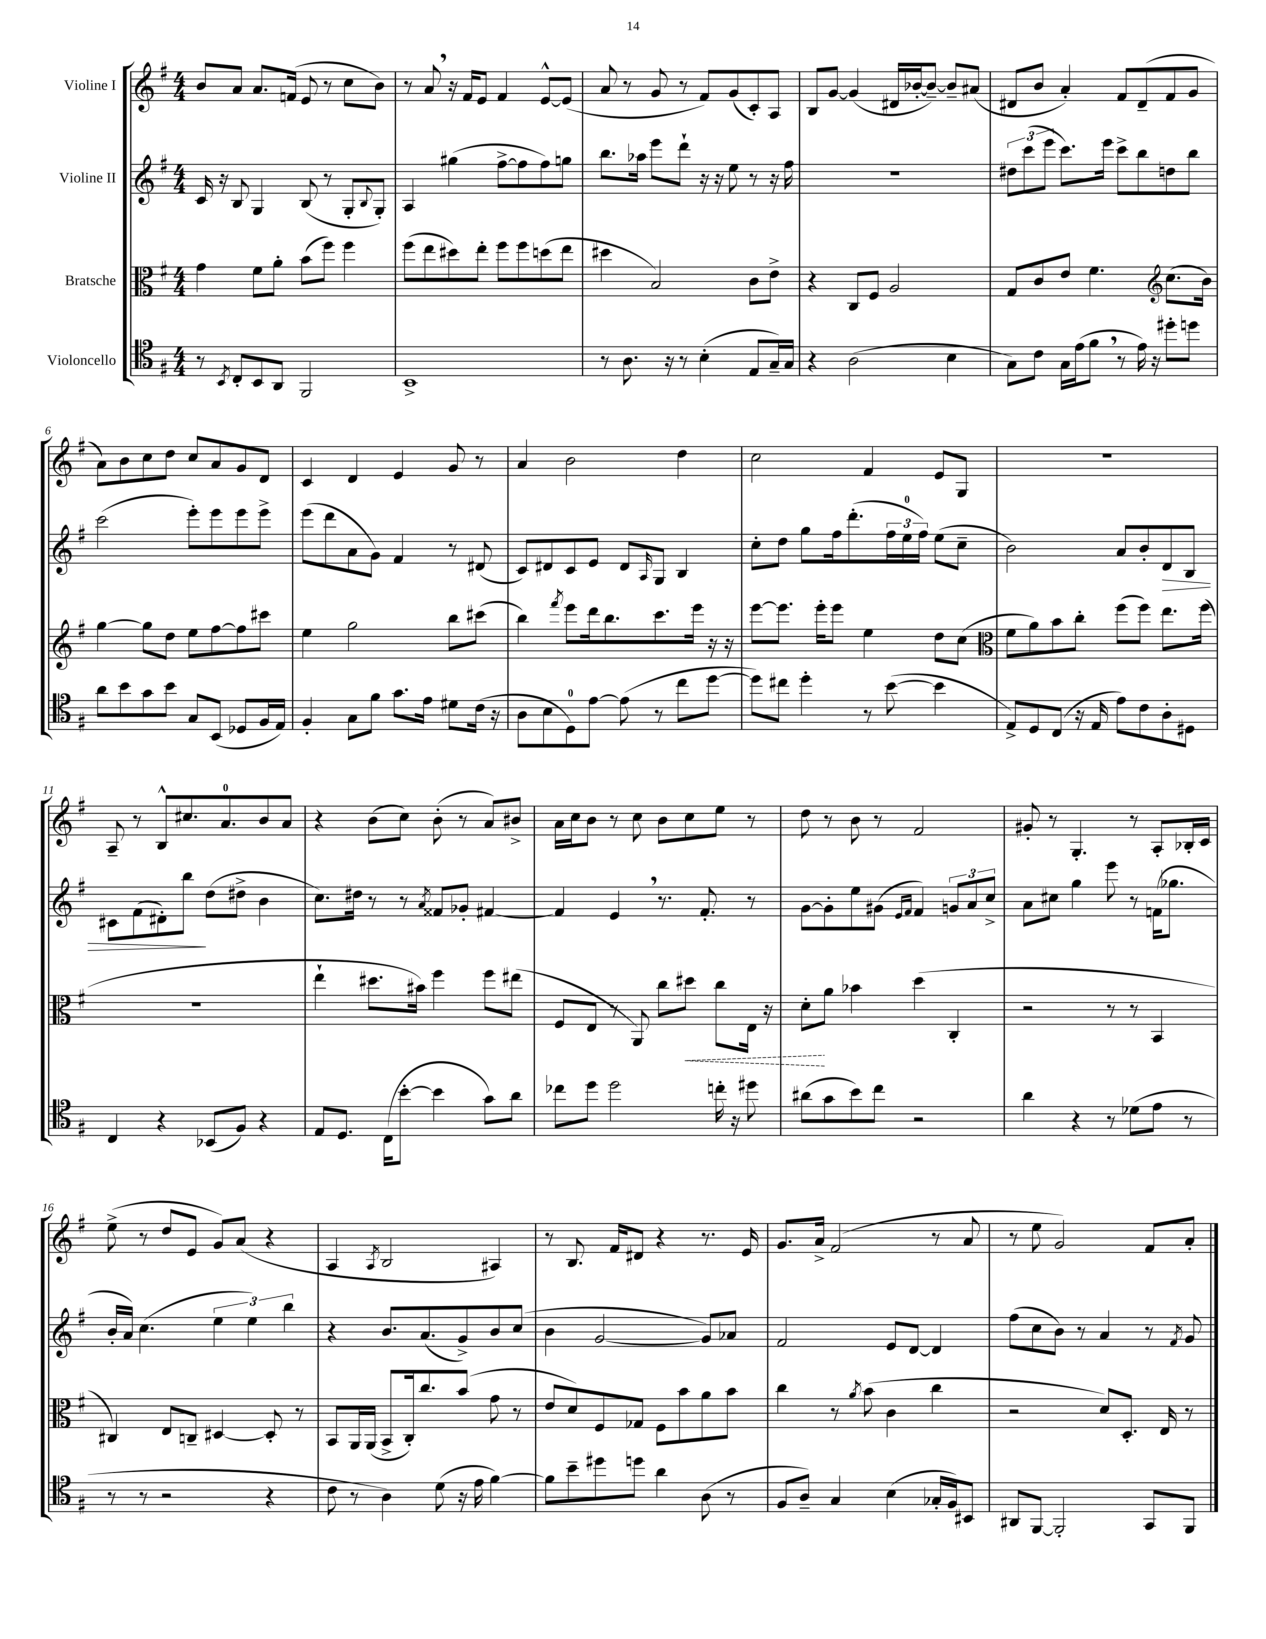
<<
\new StaffGroup <<
\new Staff = "s0" \with { instrumentName = "Violine I" } {
    \clef treble \key g \major \numericTimeSignature \time 4/4
    b'8 a'8 a'8. f'16( e'8 r8 c''8 b'8) |
    r8 a'8 \breathe r16 fis'16 e'8 fis'4 e'8~-^ e'8( |
    a'8 r8 g'8 r8 fis'8) g'8( c'8-.) a8 |
    b8 g'8~ g'4( dis'16 bes'16~-. bes'8~--) bes'8-- ais'8( |
    dis'8 b'8 a'4-.) fis'8 dis'8--( fis'8 g'8 |
    a'8) b'8 c''8 d''8 c''8 a'8 g'8 d'8 |
    c'4 d'4 e'4 g'8 r8 |
    a'4 b'2 d''4 |
    c''2 fis'4 e'8 g8 |
    R1 |
    a8-- r8 b8-^ cis''8. a'8.-0 b'8 a'8 |
    r4 b'8( c''8) b'8-.( r8 a'8) bis'8-> |
    a'16 c''16 b'8 r8 c''8 b'8 c''8 e''8 r8 |
    d''8 r8 b'8 r8 fis'2 |
    gis'8-. r8 g4.-. r8 a8-. bes16-. c'16 |
    e''8->( r8 d''8 e'8 g'8) a'8( r4 |
    a4 \acciaccatura { a8 } b2 ais4) |
    r8 b8. fis'16 dis'8 r4 r8. e'16 |
    g'8. a'16-> fis'2( r8 a'8 |
    r8 e''8 g'2) fis'8 a'8-. \bar "|." |
}
\new Staff = "s1" \with { instrumentName = "Violine II" } {
    \clef treble \key g \major \numericTimeSignature \time 4/4
    c'16 r16 b8 g4 b8( r8 g8-. \appoggiatura { b8 } g8-.) |
    a4 gis''4( fis''8~-> fis''8 fis''8) g''8 |
    b''8. aes''16 e'''8 d'''8-! r16 r16 e''8 r8 r16 fis''16 |
    R1 |
    \tuplet 3/2 { dis''8 c'''8( e'''8 } c'''8.) e'''16 c'''8-> b''8 d''8 b''8 |
    c'''2( e'''8-.) e'''8 e'''8 e'''8-> |
    e'''8( d'''8 a'8 g'8) fis'4 r8 dis'8( |
    c'8) dis'8 c'8 e'8 dis'8 \grace { a16 } g8 b4 |
    c''8-. d''8 g''8 fis''16 d'''8.-.( \tuplet 3/2 { fis''16 e''16-0 fis''16) } e''8( c''8-- |
    b'2) a'8 b'8-. d'8\> b8 |
    cis'8 fis'8( dis'8-.) b''8\! d''8( dis''8-> b'4 |
    c''8.) dis''16 r8 r8 \acciaccatura { a'8 } fisis'8 ges'8-. fis'4~ |
    fis'4 e'4 \breathe r8. fis'8.-. r8 |
    g'8~ g'8-. e''8 gis'8( \grace { e'16 fis'16 } fis'4) \tuplet 3/2 { g'8 a'8 c''8-> } |
    a'8 cis''8 g''4 e'''8 r8 f'16( ges''8. |
    b'16-. a'16) c''4.( \tuplet 3/2 { e''4 e''4) b''4 } |
    r4 b'8. a'8.( g'8->) b'8 c''8( |
    b'4 g'2~ g'8) aes'8 |
    fis'2 e'8 d'8~ d'4 |
    fis''8( c''8 b'8) r8 a'4 r8 \acciaccatura { fis'8 } g'8 \bar "|." |
}
\new Staff = "s2" \with { instrumentName = "Bratsche" } {
    \clef alto \key g \major \numericTimeSignature \time 4/4
    g'4 fis'8 a'8-. b'8( fis''8) fis''4 |
    fis''8( e''8 dis''8) e''8-. fis''8 fis''8 d''8( e''8 |
    dis''4 b2) c'8 e'8-> |
    r4 c8 fis8 a2 |
    g8 c'8 e'8 fis'4. \clef treble c''8.( b'16) |
    g''4~ g''8 d''8 e''8 fis''8~ fis''8 cis'''8 |
    e''4 g''2 b''8 cis'''8( |
    b''4) \acciaccatura { fis'''8 } e'''8 d'''16 b''8. c'''8. e'''16 r16 r16 |
    e'''8~ e'''8. e'''16-. e'''8 e''4 d''8 c''8( |
    \clef alto fis'8 a'8) b'8 c''8-. fis''8( fis''8) e''8. fis''16( |
    R1 |
    e''4-! dis''8. bis'16) fis''4 fis''8 eis''8( |
    fis8 e8 r8 a,8) c''8 \once \override Hairpin.style = #'dashed-line dis''8\< c''8 e16 r16 |
    d'8-.\! a'8 bes'4 d''4( c4-. |
    r2 r8 r8 b,4 |
    cis4) e8 c8-- dis4~ dis8-. r8 |
    b,8 a,16 a,16( b,8-> c16-.) c''8. b'8( g'8 r8 |
    e'8 d'8) fis8 ges8 fis8 b'8 a'8 b'8 |
    c''4 r8 \acciaccatura { a'8 } b'8( c'4 c''4 |
    r2 d'8) d8.-. e16 r8 \bar "|." |
}
\new Staff = "s3" \with { instrumentName = "Violoncello" } {
    \clef tenor \key g \major \numericTimeSignature \time 4/4
    r8 \acciaccatura { b,8 } c8-. b,8 a,8 fis,2 |
    b,1-> |
    r8 a8. r16 r8 b4-.( e8 g16--) g16 |
    r4 a2( b4 |
    g8) c'8 g16 e'16( fis'8 \breathe r8 e'16) r16 dis''8-. d''8 |
    a'8 b'8 g'8 b'8 g8 b,8( des8 fis16 e16) |
    fis4-. g8 fis'8 g'8. e'16 dis'8 c'16( r16 |
    a8 b8 d8-0) e'8~ e'8( r8 c''8 d''8~ |
    d''8) cis''8 d''4-. r8 b'8~( b'4 |
    e8->) d8 c8( r16 e16 e'8) c'8 a8-. dis8 |
    c4 r4 bes,8( fis8) r4 |
    e8 d8. c16( b'8~-. b'4 g'8) a'8 |
    ces''8 d''8 d''2 c''16-. r16 dis''8 |
    ais'8( g'8 b'8) c''8 r2 |
    a'4 r4 r8 des'8( e'8 r8 |
    r8 r8 r2 r4 |
    c'8 r8 a4) d'8( r16 e'16 fis'4~) |
    fis'8 b'8-- dis''8 d''8 a'4 a8( r8 |
    fis8 a8--) g4 b4( ges16-. fis16) bis,8 |
    ais,8 fis,8~ fis,2-. g,8 fis,8 \bar "|." |
}
>>
>>
